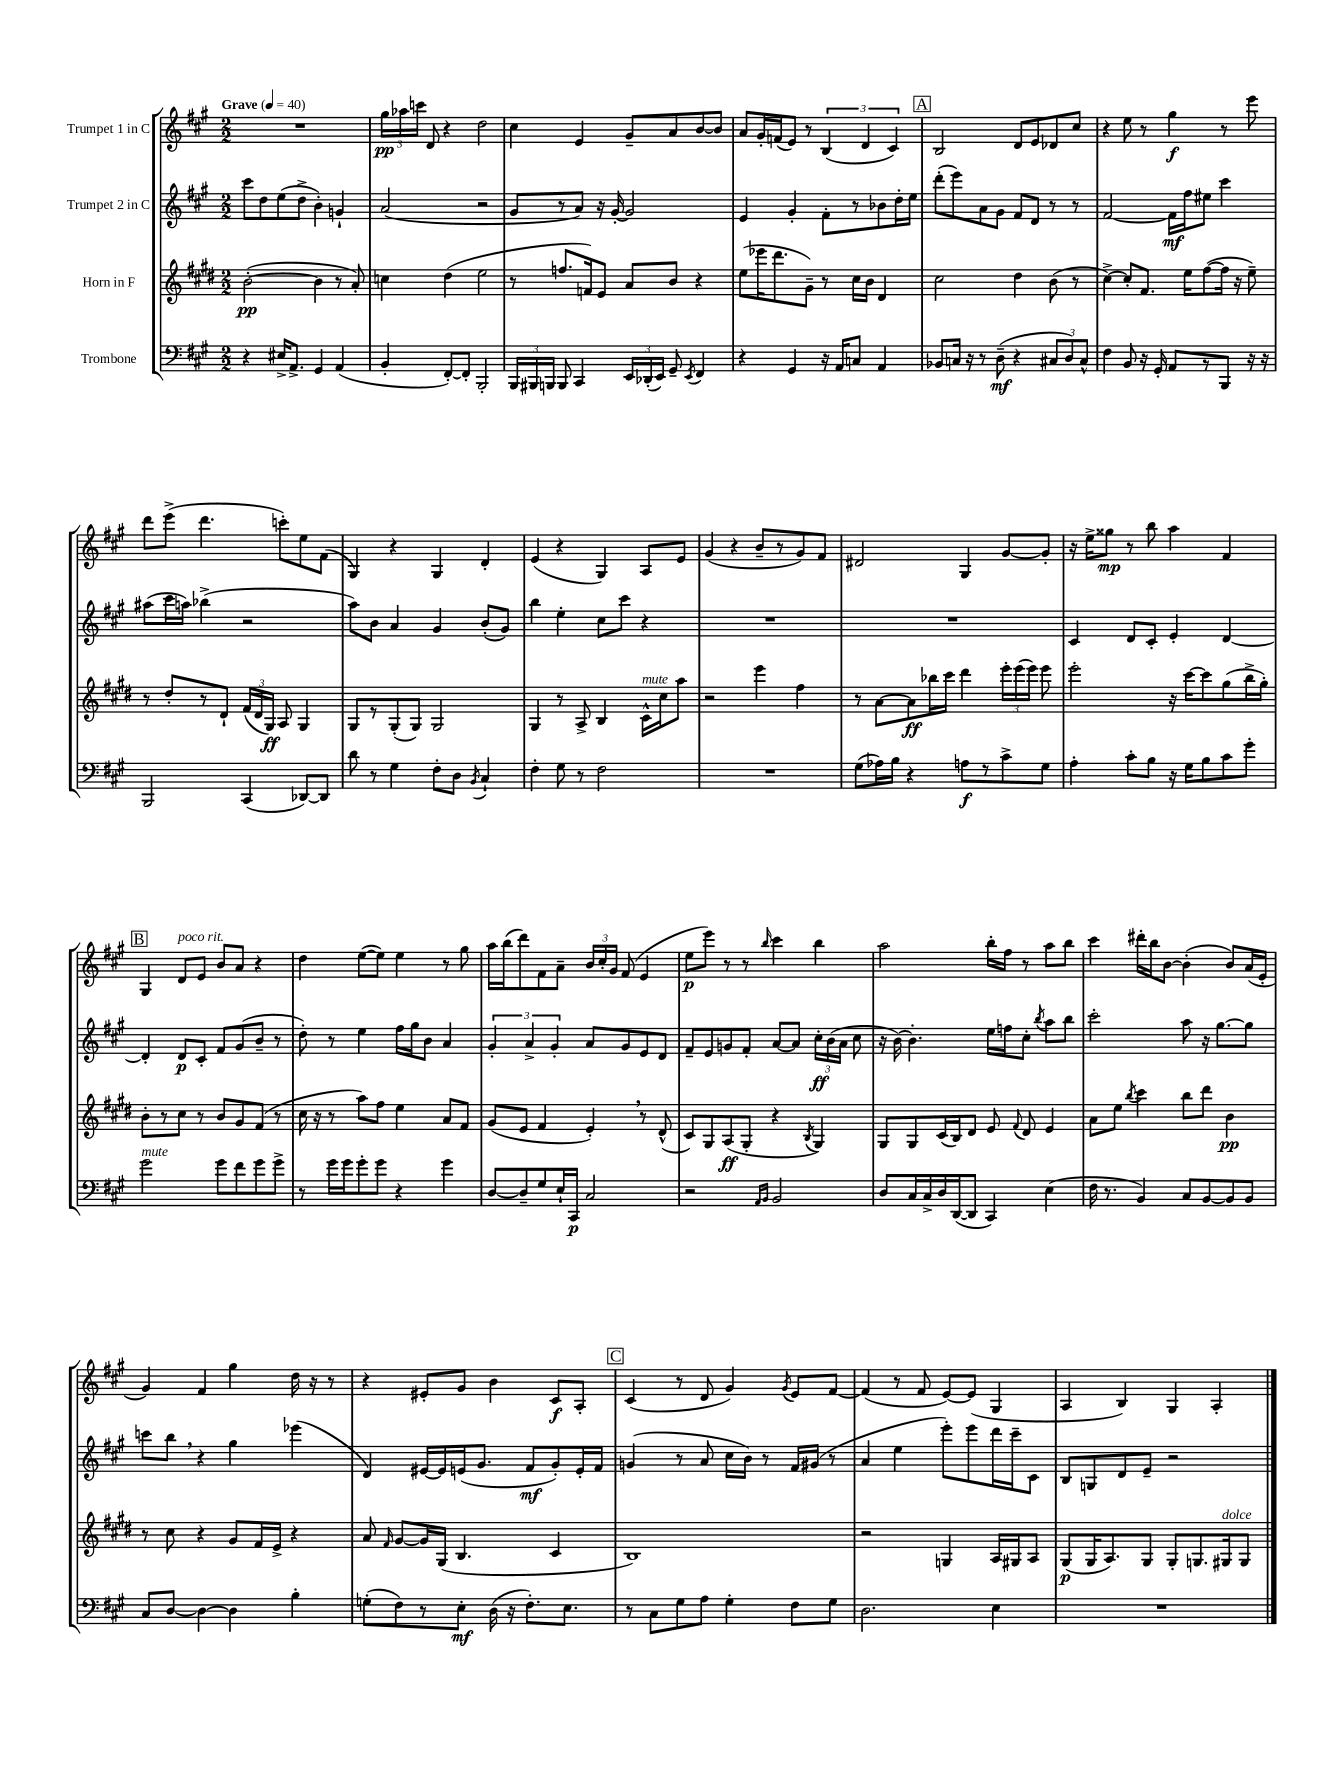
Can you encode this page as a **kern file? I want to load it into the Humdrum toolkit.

**kern	**kern	**kern	**kern
*staff4	*staff3	*staff2	*staff1
*clefF4	*clefG2	*clefG2	*clefG2
*k[f#c#g#]	*k[f#c#g#d#]	*k[f#c#g#]	*k[f#c#g#]
*M2/2	*M2/2	*M2/2	*M2/2
*MM40	*MM40	*MM40	*MM40
4r	([2b'	8ccc#	1r
.	.	8dd	.
16E#^	.	(8ee	.
8.AA^	.	.	.
.	.	8dd^	.
4GG#	4b]	4b')	.
(4AA	8r	4g`	.
.	8a')	.	.
=	=	=	=
4BB'	4cc	(2a	24gg#
.	.	.	24aa-
.	.	.	24ccc
.	.	.	8d
[8FF#')	(4dd#	.	4r
8FF#']	.	.	.
2BBB'	2ee	2r	2dd
=	=	=	=
24BBB	8r	8g#	4cc#
24BBB#	.	.	.
24BBB	.	.	.
8BBB	8.ff	8r	.
4CC#	.	8a)	4e
.	16f)	.	.
.	8e	16r	.
.	.	[16g#'	.
24EE	8a	2g#]	8g#~
(24DD-'	.	.	.
24EE)	.	.	.
8GG#~	8b	.	8a
8qEE	.	.	.
4FF#	4r	.	[8b
.	.	.	8b]
=	=	=	=
4r	(8ee	4e	8a
.	16eee-	.	16g#'
.	8.ddd#	.	(16f
4GG#	.	4g#'	8e)
.	8g#~)	.	8r
16r	8r	8f#'	(6B
16AA	.	.	.
8C	16cc#	8r	.
.	.	.	6d
.	16b	.	.
4AA	4d#	8b-	.
.	.	.	6c#)
.	.	16dd'	.
.	.	16ee	.
=	=	=	=
8BB-	2cc#	(8ddd'	2B
16C	.	8eee)	.
16r	.	.	.
8r	.	8a	.
(8D~	.	8g#	.
4r	4dd#	8f#	8d
.	.	8d	8e
12C#	(8b	8r	8d-
12D)	.	.	.
.	8r	8r	8cc#
12C#^^	.	.	.
=	=	=	=
4F#	[4cc#^)	[2f#	4r
8BB	8cc#']	.	8ee
16r	8.f#	.	8r
16GG#'	.	.	.
8AA	.	16f#]	4gg#
.	16ee	16ff#	.
8r	([8ff#	8ee#	.
8BBB	16ff#]	4ccc#	8r
.	16r	.	.
16r	8ee~)	.	8eee
16r	.	.	.
=	=	=	=
2BBB	8r	(8aa#	8ddd
.	8dd#'	16ccc#	(8eee^
.	.	16aa)	.
.	8r	(4bb-^	4.ddd
.	8d#`	.	.
(4CC#	(24f#	2r	.
.	24d#	.	.
.	24G#)	.	.
.	8A	.	8ccc')
[8DD-)	4G#	.	8ee
8DD-]	.	.	(8f#
=	=	=	=
8d	8G#	8aa)	4G#)
8r	8r	8b	.
4G#	(8G#'	4a	4r
.	8G#)	.	.
8F#'	2G#	4g#	4G#
8D	.	.	.
8qBB	.	.	.
4C#`	.	(8b'	4d'
.	.	8g#)	.
=	=	=	=
4F#'	4G#	4bb	(4e
8G#	8r	4ee'	4r
8r	8A^	.	.
2F#	4B	8cc#	4G#)
.	.	8ccc#	.
.	16c#^^	4r	8A
.	16cc#	.	.
.	8aa	.	8e
=	=	=	=
1r	2r	1r	(4g#
.	.	.	4r
.	4eee	.	8b~
.	.	.	8r
.	4ff#	.	8g#)
.	.	.	8f#
=	=	=	=
(8G#	8r	1r	2d#
16A-)	[8a	.	.
16B	.	.	.
4r	8a]	.	.
.	16bb-	.	.
.	16ccc#	.	.
8A	4ddd#	.	4G#
8r	.	.	.
8c#^	24eee'	.	[8g#
.	(24eee	.	.
.	24eee)	.	.
8G#	8eee	.	8g#']
=	=	=	=
4A'	2eee'	4c#	16r
.	.	.	16ee^
.	.	.	8gg##
8c#'	.	8d	8r
8B	.	8c#'	8bb
16r	16r	4e'	4aa
16G#	[16ccc#	.	.
8B	8ccc#]	.	.
8c#	(8gg#	[4d	4f#
8g#'	16bb^	.	.
.	16gg#')	.	.
=	=	=	=
2g#	8b'	4d']	4G#
.	8r	.	.
.	8cc#	8d	8d
.	8r	8c#'	8e
8g#	8b	8f#	8b
8f#	8g#	(8g#	8a
8g#	(8f#	8b~	4r
8g#^	8r	8r	.
=	=	=	=
8r	16cc#	8dd')	4dd
.	16r	.	.
16g#	8r	8r	.
16g#	.	.	.
8g#'	8aa)	4ee	([8ee
8g#	8ff#	.	8ee])
4r	4ee	16ff#	4ee
.	.	16gg#	.
.	.	8b	.
4g#	8a	4a	8r
.	8f#	.	8gg#
=	=	=	=
[8D	(8g#	6g#'	16aa
.	.	.	(16bb
8D~]	8e	.	8ddd)
.	.	6a^	.
8G#	4f#	.	8f#
.	.	6g#'	.
16E`	.	.	8a~
16CC#	.	.	.
2C#	4e')	8a	24b
.	.	.	24cc#'
.	.	.	24g#
.	.	8g#	(8f#
.	8r	8e	4e
.	(8d#^^	8d	.
=	=	=	=
2r	8c#)	8f#~	8ee
.	8G#	8e	8eee)
.	(8A	8g	8r
.	8G#'	8f#'	8r
16qqAA	.	.	.
16qqBB	.	.	16qqbb
2BB	4r	[8a	4ccc#
.	.	8a]	.
.	8qB	.	.
.	4G#)	24cc#'	4bb
.	.	(24b	.
.	.	24a	.
.	.	8cc#	.
=	=	=	=
8D	8G#	16r	2aa
.	.	[16b)	.
16C#	8G#	4.b']	.
16C#^	.	.	.
16D	(16c#	.	.
([16DD	16B)	.	.
8DD]	8d#	.	.
4CC#)	8e	16ee	16bb'
.	.	16ff	16ff#
.	8qqf#	.	.
.	8d#	8cc#'	8r
.	.	8qbb	.
(4E	4e	8aa	8aa
.	.	8bb	8bb
=	=	=	=
16F#	8a	2ccc#'	4ccc#
8.r	.	.	.
.	8ee	.	.
.	8qbb	.	.
4BB)	4ccc#	.	16ddd#'
.	.	.	16bb
.	.	.	[8b
8C#	8bb	8aa	(4b']
[8BB	8ddd#	16r	.
.	.	[8.gg#	.
8BB]	4b	.	8b)
8BB	.	8gg#]	(16a
.	.	.	16e'
=	=	=	=
8C#	8r	8ccc	4g#)
[8D	8cc#	8bb	.
4D_	4r	4r	4f#
4D]	8g#	4gg#	4gg#
.	16f#	.	.
.	16e^	.	.
4B'	4r	(4eee-	16dd
.	.	.	16r
.	.	.	8r
=	=	=	=
(8G'	8a	4d)	4r
.	16qqf#	.	.
8F#)	[8g#	.	.
8r	16g#]	[16e#	8e#'
.	(16G#	16e#]	.
8E'	4.B	(16e	8g#
.	.	8.g#	.
(16D	.	.	4b
16r	.	.	.
8.F#')	.	8f#	.
.	4c#	8g#')	8c#
8.E	.	.	.
.	.	16e'	8A'
.	.	16f#	.
=	=	=	=
8r	1B)	(4g	(4c#
8C#	.	.	.
8G#	.	8r	8r
8A	.	8a	8d
4G#'	.	16cc#	4g#)
.	.	16b)	.
.	.	8r	.
.	.	.	8qg#
8F#	.	16f#	8e
.	.	(16g#	.
8G#	.	8r	[8f#
=	=	=	=
2.D	2r	4a	(4f#]
.	.	4ee	8r
.	.	.	8f#
.	4G	8eee')	[8e)
.	.	8eee	(8e]
4E	16A	16ddd	4G#
.	16G#	16ccc#~	.
.	8A	8c#	.
=	=	=	=
1r	(8G#	8B	4A
.	16G#	8G	.
.	8.A)	.	.
.	.	8d	4B)
.	8G#	8e~	.
.	8G#'	2r	4G#
.	8.G	.	.
.	.	.	4A'
.	16G#	.	.
.	8G#	.	.
==	==	==	==
*-	*-	*-	*-
